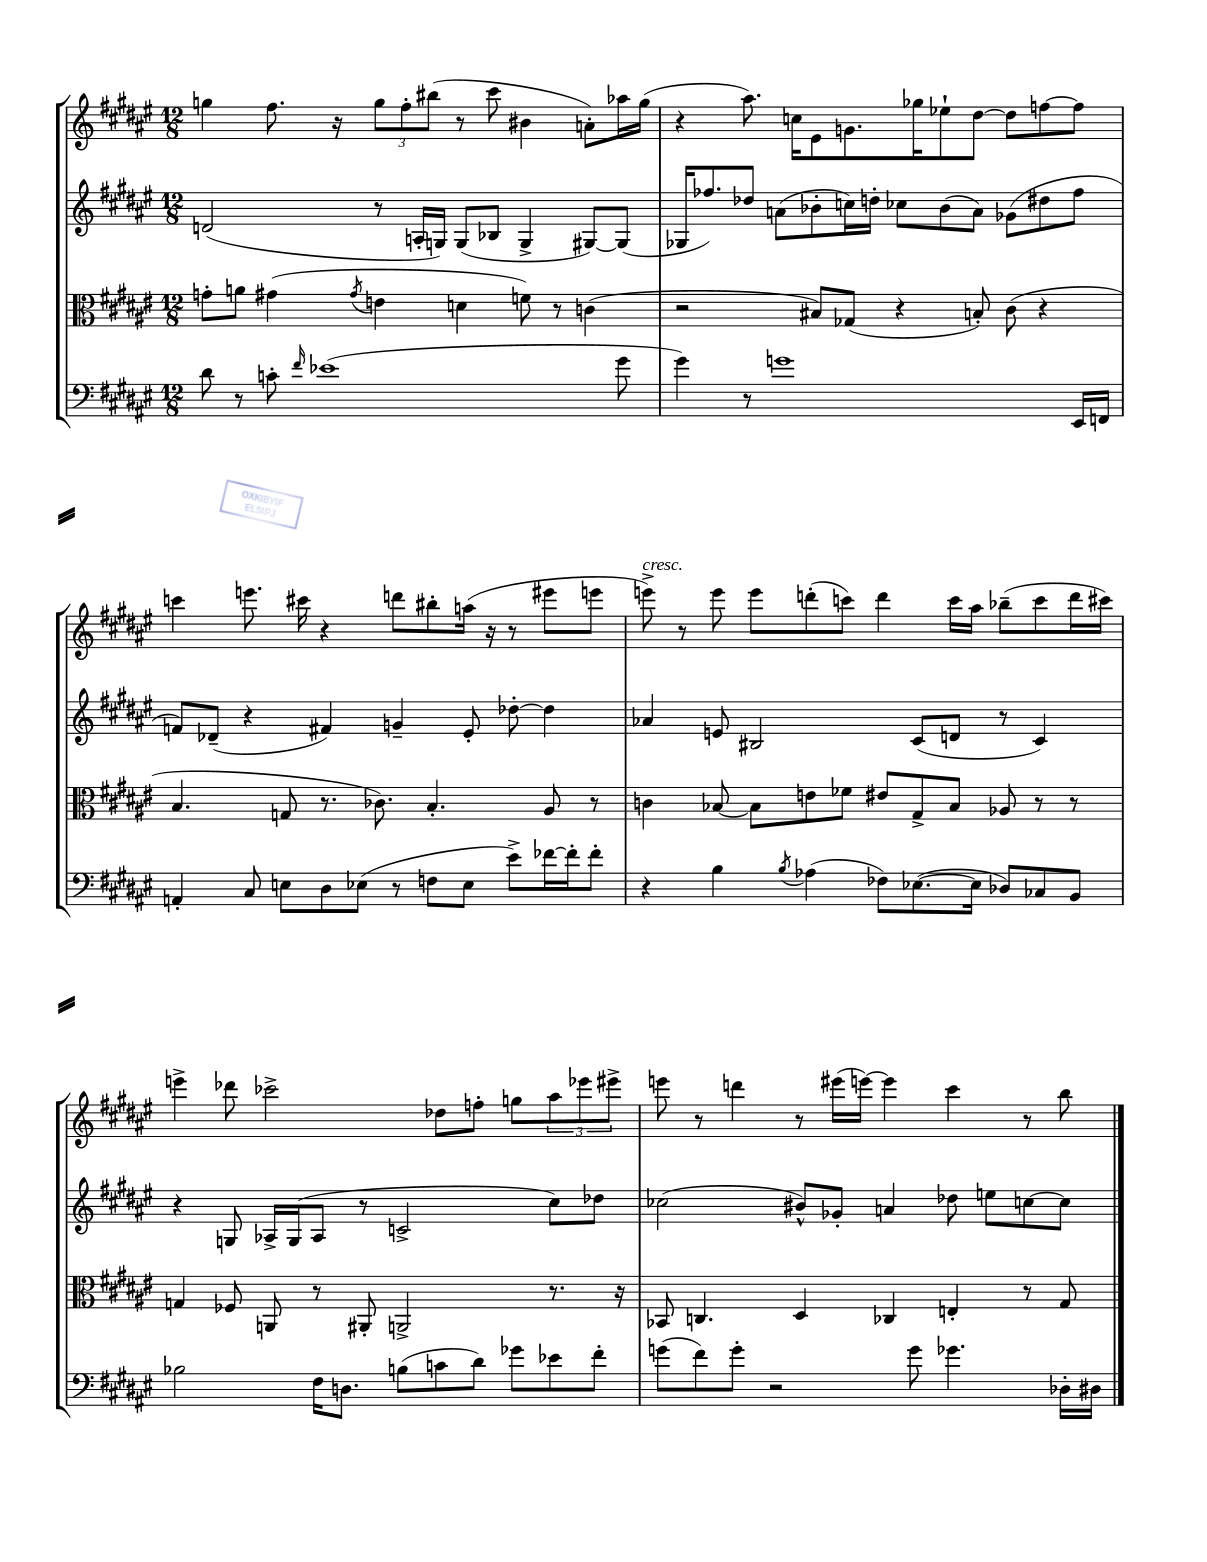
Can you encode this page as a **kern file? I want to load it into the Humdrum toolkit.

**kern	**kern	**kern	**kern
*staff4	*staff3	*staff2	*staff1
*clefF4	*clefC3	*clefG2	*clefG2
*k[f#c#g#d#a#e#]	*k[f#c#g#d#a#e#]	*k[f#c#g#d#a#e#]	*k[f#c#g#d#a#e#]
*M12/8	*M12/8	*M12/8	*M12/8
8d#	8g'	(2d	4gg
8r	8a	.	.
8c'	(4g#	.	8.ff#
16qqf#	.	.	.
(1e-	.	.	.
.	.	.	16r
.	8qg#	.	.
.	4e	8r	12gg
.	.	.	12ff#'
.	.	16A'	.
.	.	.	(12bb#
.	.	16G)	.
.	4d	(8G	8r
.	.	8B-	8ccc#
.	8f)	4G^	4b#
.	8r	.	.
.	(4c	[8G#)	8a')
8g#	.	(8G#]	16aa-
.	.	.	(16gg
=	=	=	=
4g#)	2r	16G-	4r
.	.	8.ff-)	.
8r	.	8dd-	8.aa#)
1g	.	(8a	.
.	.	.	16cc
.	8B#)	8b-'	8e#
.	(8G-	16cc)	8.g
.	.	16dd'	.
.	4r	8cc-	.
.	.	.	16gg-
.	.	(8b-	8ee-`
.	8B')	8a)	[8dd#
.	(8c#	(8g-	8dd#]
.	4r	8dd#	[8ff
16EE#	.	8ff-	8ff]
16FF	.	.	.
=	=	=	=
4AA'	4.B	8f)	4ccc
.	.	(8d-~	.
8C#	.	4r	8.eee
8E	8G	.	.
.	.	.	16ccc#
8D#	8.r	4f#)	4r
(8E-	.	.	.
.	8.c-)	.	.
8r	.	4g~	8ddd
8F	4.B'	.	8bb#'
8E-	.	8e#'	(16aa
.	.	.	16r
8e#^)	.	[8dd-'	8r
[16f-	8A#	4dd-]	8eee#
16f-']	.	.	.
8f-'	8r	.	8eee
=	=	=	=
4r	4c	4a-	8eee^)
.	.	.	8r
4B	[8B-	8e	8eee
.	8B-]	2B#	8eee
8qB	.	.	.
(4A-	8e	.	(8ddd'
.	8f-	.	8ccc)
8F-)	8e#	.	4ddd
([8.E-	8G#^	(8c#	.
.	8B-	8d	16ccc
16E-]	.	.	16aa#
8D-)	8A-	8r	(8bb-~
8C-	8r	4c#)	8ccc
8BB	8r	.	16ddd
.	.	.	16ccc#)
=	=	=	=
2B-	4G	4r	4eee^
.	8F-	8G	8ddd-
.	8AA	16A-^	2ccc-^
.	.	(16G	.
16F#	8r	8A-	.
8.D	.	.	.
.	8AA#'	8r	.
(8B	2AA^	2c^	.
8c	.	.	8dd-
8d#)	.	.	8ff'
8g-	.	.	8gg
8e-	8.r	8cc#)	12aa#
.	.	.	12eee-
8f#'	.	8dd-	.
.	.	.	12eee#^
.	16r	.	.
=	=	=	=
(8g	8BB-	(2cc-	8eee
8f#)	4.C	.	8r
8g'	.	.	4ddd
2r	.	.	.
.	4D#	8b#^^)	8r
.	.	8g-'	(16eee#
.	.	.	[16eee)
.	4C-	4a	4eee]
8g	.	.	.
4.g-	4E'	8dd-	4ccc#
.	.	8ee	.
.	8r	[8cc	8r
16D-'	8G#	8cc]	8bb
16D#	.	.	.
==	==	==	==
*-	*-	*-	*-
